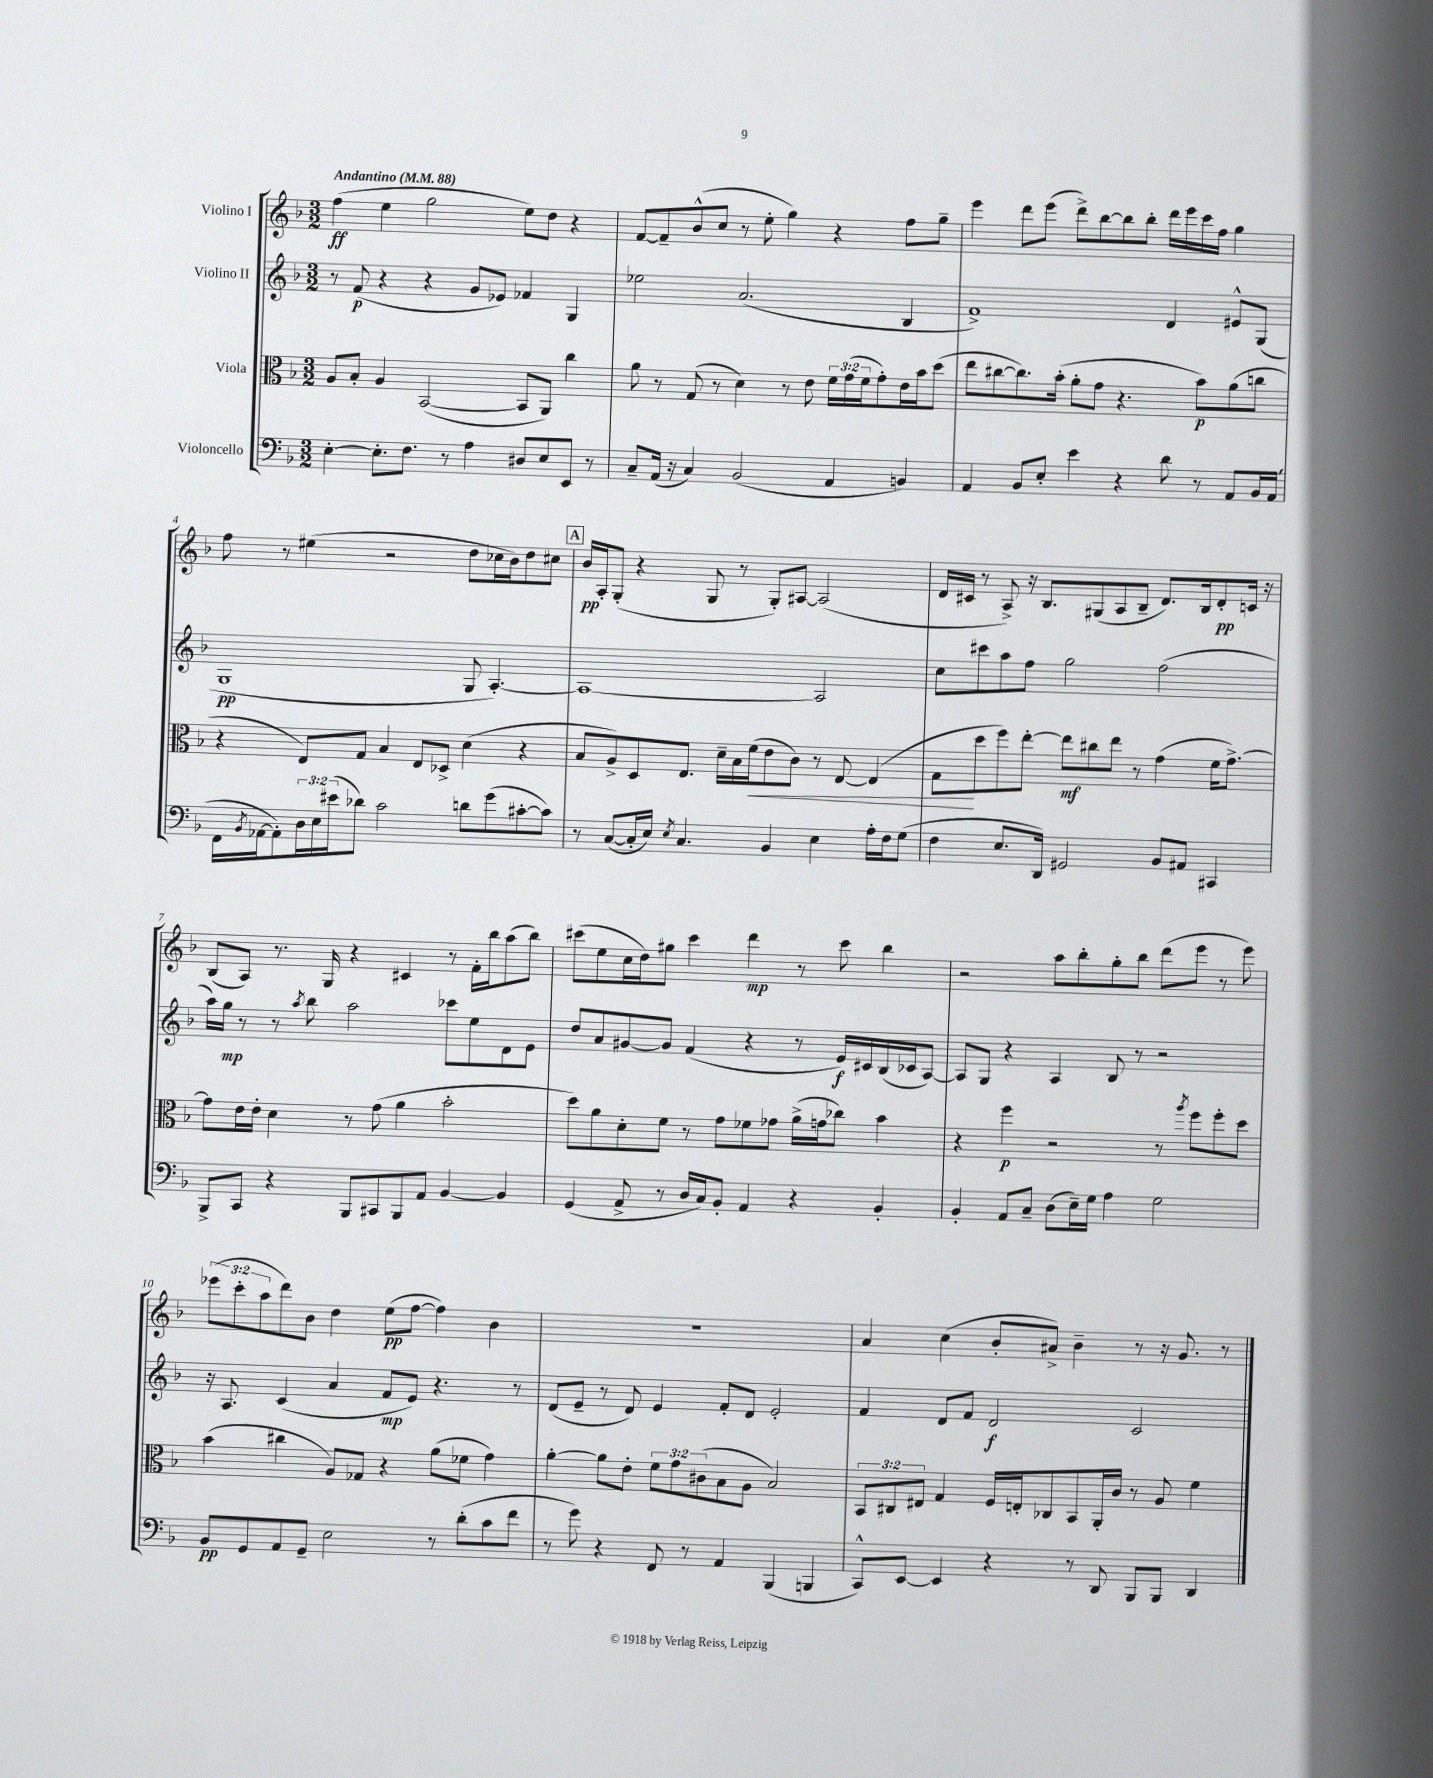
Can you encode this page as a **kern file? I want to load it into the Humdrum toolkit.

**kern	**kern	**kern	**kern
*staff4	*staff3	*staff2	*staff1
*clefF4	*clefC3	*clefG2	*clefG2
*k[b-]	*k[b-]	*k[b-]	*k[b-]
*M3/2	*M3/2	*M3/2	*M3/2
*MM88	*MM88	*MM88	*MM88
[4E'\	8A/L	8r	(4ff\
.	8B-'/J	(8f/	.
8.E'\]L	4A/	4r	4ee\
8.F\J	.	.	.
.	([2BB-/	4r	2gg\
8r	.	.	.
4A\	.	8g/L	.
.	.	8e-/J)	.
8D#/L	8BB-/]L	4f-/	8ee\L)
8E/	8AA/J)	.	8dd\J
8EE/J	4cc\	4G/	4r
8r	.	.	.
=	=	=	=
8C~/L	8a\	2ee-\	[8f/L
(16AA/Jk	8r	.	8f~/]
16r	.	.	.
4C/)	(8G/	.	(8b-^^/
.	8r	.	8cc/J
(2BB-/	4d\)	(2.a/	8r
.	.	.	8ee'\
.	8r	.	4gg\)
.	8e\	.	.
4AA/	24f\LL	.	4r
.	(24g\	.	.
.	24f\J	.	.
.	8g'\)	.	.
4BB/)	16e\L	4B-/	8ff\L
.	16b-\J	.	.
.	(8dd\J	.	8gg~\J
=	=	=	=
4AA/	8ee\L	1f^)	4eee\
.	[8cc#\	.	.
8BB-/L	8.cc#\])	.	8ddd\L
8E'/J	.	.	(8eee\J
.	(16b-'\Jk	.	.
4e\	8a'\L	.	8ddd^\L)
.	8g\J	.	[8bb-\
4r	4.r	.	8bb-\]
.	.	.	8bb-'\J
8d\	.	4d/	16ddd\LL
.	.	.	16eee\
8r	8b-\L)	.	16ccc\
.	.	.	16ff\JJ
8AA/L	(8a\	8e#^^/L	4gg\
16BB-/L	8cc\J	(8G/J	.
(16AA/JJ	.	.	.
=	=	=	=
16FF\LL	4r	1G	8ff\
8qBB-/	.	.	.
[16AA-\J	.	.	.
8AA-'\])	.	.	8r
24D\L	8E/L)	.	(4ee#\
24E\	.	.	.
(24e#\J	.	.	.
8d-\J)	8G/J	.	.
2c\	4B-/	.	2r
.	8E/L	.	.
.	8D-^/J	.	.
8d\L	(4d\	8G/	8dd\L
(8g\	.	[4.A'/)	16cc-\L
.	.	.	16b-\J)
[8c#'\	4r	.	8dd\
8c#\]J)	.	.	8cc#\J
=	=	=	=
8r	8B-/L	1A_	16b-/LL
.	.	.	16A'/J
([8C/L	8A^/)	.	(8G'/J
16C'/]L	8D/	.	4r
16E/JJ)	.	.	.
8qE/	.	.	.
4.C/	8.E/J	.	.
.	.	.	8G/
.	16d~\LL	.	.
.	16B-\	.	8r
.	(16f\J	.	.
4BB-/	8e\	.	8G'/L)
.	8c\J)	.	[8A#/J
4E\	8r	2A/]	(2A#/]
.	[8E/	.	.
16A'\LL	(4E/]	.	.
16F\J	.	.	.
(8G\J	.	.	.
=	=	=	=
4F\	8G\L	8cc\L	16d/LL
.	.	.	16c#/JJ
.	8dd\	8ccc#\	8r
8.E/L	8ff\)	8aa\	8A^/)
.	[8ee'\J	8ff\J	16r
16DD/Jk)	.	.	8.B-/L
2GG#/	8ee\]L	2gg\	.
.	8cc#\	.	(8G#/
.	8ee\J	.	8A/
.	8r	.	8B-~/J
8BB-/L	(4g\	(2ff\	8.d/L)
8AA#/J	.	.	.
.	.	.	16B-/k
4CC#/	16f\LK	.	8d'/
.	[8.g^\J)	.	.
.	.	.	16c/Jk
.	.	.	16r
=	=	=	=
8BBB-^/L	8g\]L	16aa\LL)	(8B-/L
.	.	16gg\JJ	.
8CC/J	16e\L	8r	8A/J)
.	16e'\JJ	.	.
4r	4d\	8r	8.r
.	.	8qaa/	.
.	.	8bb-\	.
.	.	.	16G/
8BBB-/L	8r	2aa\	4r
8CC#/	(8g\	.	.
8BBB-/	4a\	.	4c#/
8AA/J	.	.	.
[4BB-/	2b-'\	8ccc-\L	8r
.	.	8ee\	16f'\LL
.	.	.	16bb-\J
4BB-/]	.	8d\	(8aa\
.	.	8e\J	8bb-\J)
=	=	=	=
(4GG/	8dd\L)	8dd/L	(8ccc#\L
.	8a\	8a/	8ee\
8AA^/	8d'\	[8g#/	16cc\L
.	.	.	16dd\J)
8r	8f\J	8g#/]J	8gg#\J
16D/LL	8r	(4f/	4ccc#\
16C/J)	.	.	.
8BB-'/J	8g\L	.	.
4AA/	8f-\	4r	4ddd\
.	8g-\J	.	.
4r	(16a^\LL	8r	8r
.	16g\J	.	.
.	8cc-\J)	16e/LL)	8ccc#\
.	.	16c#/	.
4BB-'/	4b-\	(16B-/	4bb-\
.	.	16c-/J	.
.	.	[8A/J)	.
=	=	=	=
4BB-'/	4r	8A/]L	2r
.	.	8G/J	.
8AA/L	4ff\	4r	.
8C~/J	.	.	.
(8D\L	2r	4A/	8aa\L
16E~\L)	.	.	8bb-'\
16G\JJ	.	.	.
4A\	.	8B-/	8gg'\
.	.	8r	8bb-\J
2G\	8r	2r	(8ddd\L
.	8qaa/	.	.
.	8ff\L	.	8eee\J
.	8ff'\	.	8r
.	8dd\J	.	8eee\)
=	=	=	=
8BB-/L	(4b-\	16r	(12eee-\L
.	.	8.A/	.
.	.	.	12ccc'\
8GG/	.	.	.
.	.	.	12aa\
8AA/	4cc#\	(4c/	8ddd\)
8GG~/J	.	.	8b-\J
2E\	8A/L)	4a/	4dd\
.	8G-/J	.	.
.	4r	8f/L	(8ee\L
.	.	8e/J)	[8ff\J
8r	(8a\L	4.r	4ff\])
(8d'\L	8f-\J	.	.
8c\	4g\)	.	4b-\
8f\J	.	8r	.
=	=	=	=
8r	[4a'\	(8d/L	1.r
8g\)	.	8e~/J	.
4r	8a\]L	8r	.
.	8e'\J	8d/)	.
8FF/	12f\L	4e/	.
.	12g\	.	.
8r	.	.	.
.	(12c#\	.	.
4AA/	8B-\	8f'/L	.
.	8A\J	8d/J	.
(4BBB-/	2B-/)	2e'/	.
4BBB/	.	.	.
=	=	=	=
8CC^^/L)	12BB-/L	4f/	4a/
.	12C#/	.	.
[8EE/J	.	.	.
.	12E#/J	.	.
4EE/]	4G/	8d/L	(4cc\
.	.	8f/J	.
4r	16F/LL	2d/	8b-'/L
.	16E'/J	.	.
.	8C-/	.	8a#^/J)
8r	8BB-/	.	4b-~\
8DD/	16AA'/L	.	.
.	16c/JJ	.	.
8BBB-/L	8r	2c/	8r
8BBB-/J	8A/	.	16r
.	.	.	8.g/
4DD/	4f\	.	.
.	.	.	8r
==	==	==	==
*-	*-	*-	*-
